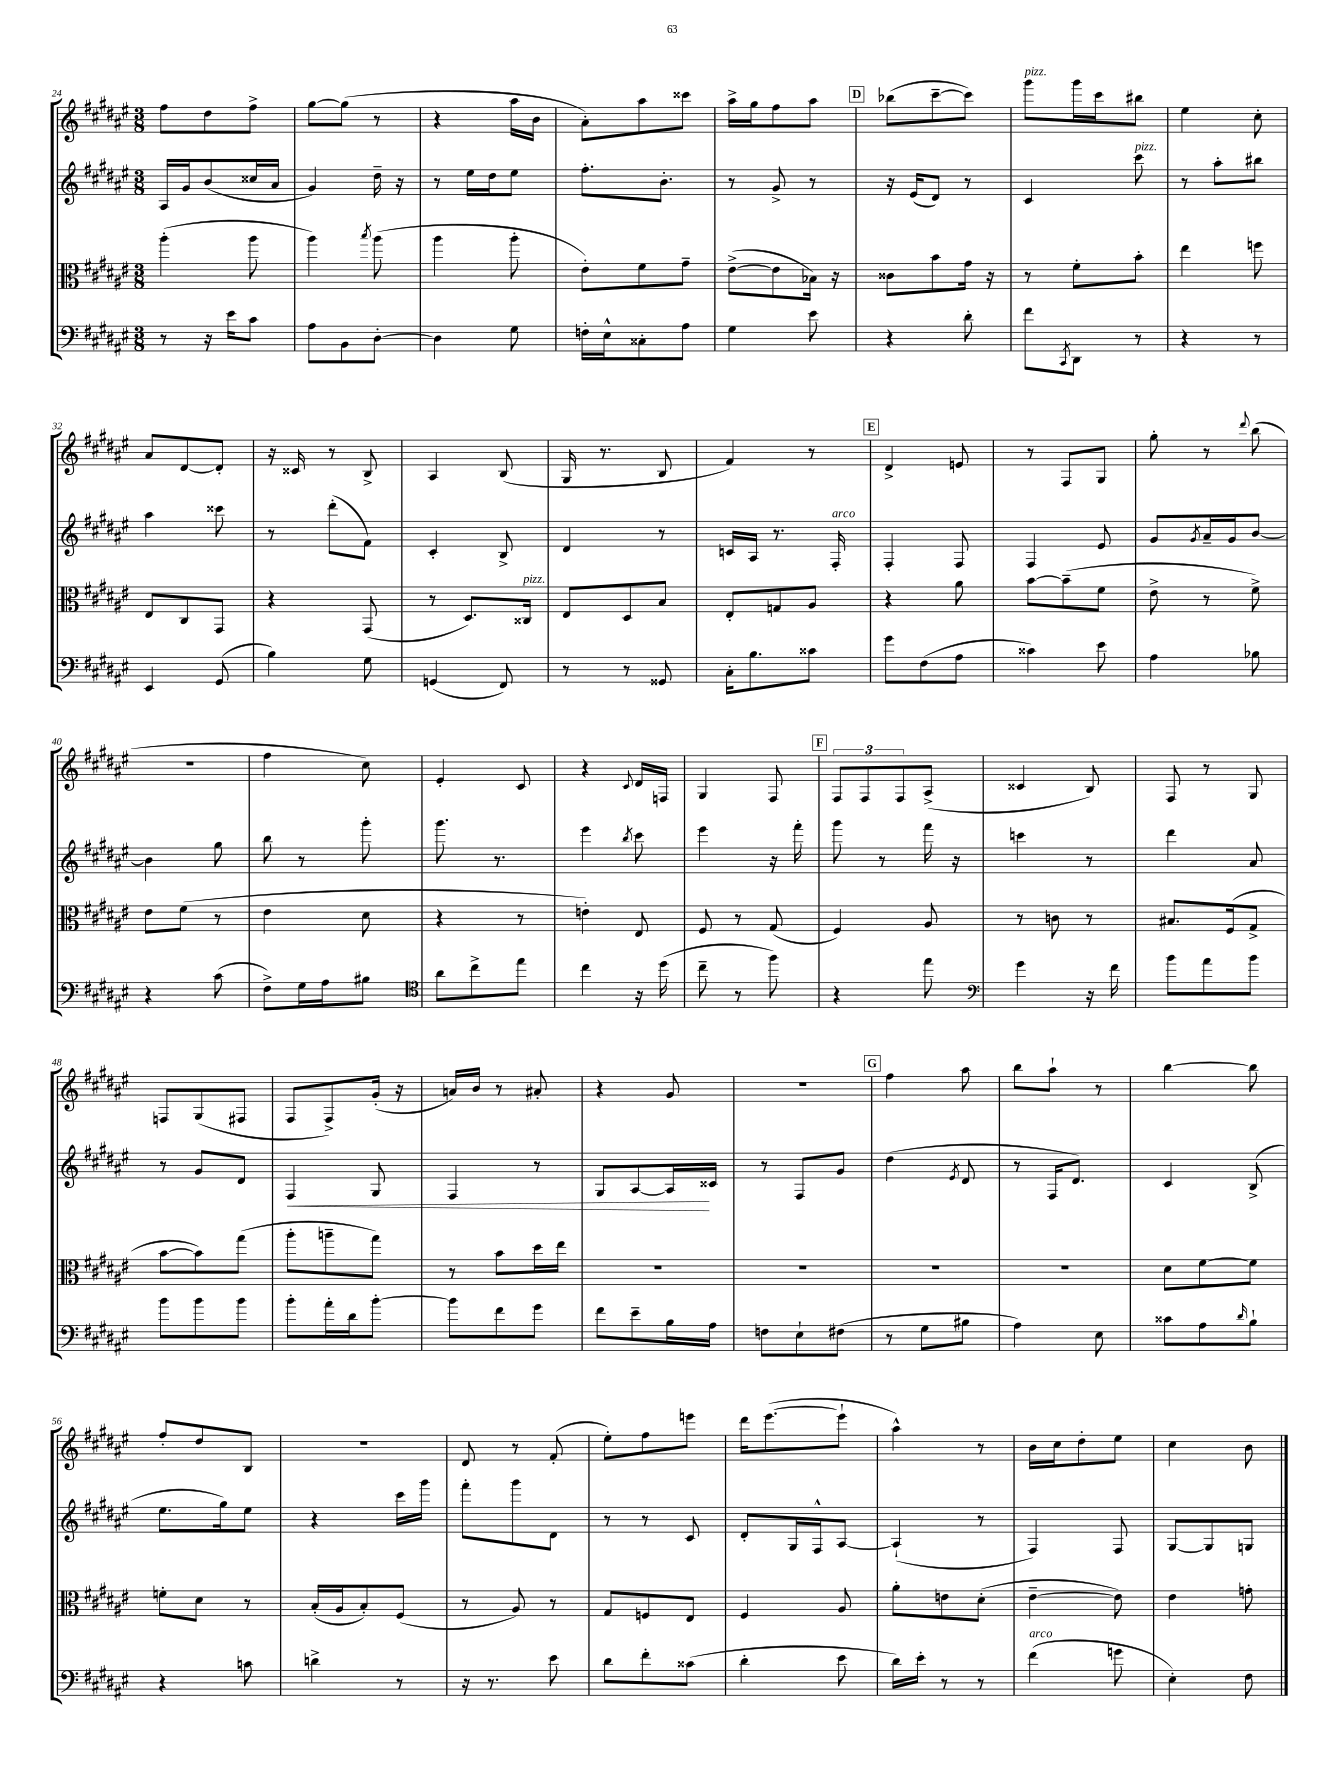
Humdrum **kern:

**kern	**kern	**kern	**kern
*staff4	*staff3	*staff2	*staff1
*clefF4	*clefC3	*clefG2	*clefG2
*k[f#c#g#d#a#e#]	*k[f#c#g#d#a#e#]	*k[f#c#g#d#a#e#]	*k[f#c#g#d#a#e#]
*M3/8	*M3/8	*M3/8	*M3/8
8r	(4aa#'	16A#	8ff#
.	.	16g#	.
16r	.	(8b	8dd#
16e#	.	.	.
8c#	8aa#	16cc##	8ff#^
.	.	16a#	.
=	=	=	=
8A#	4aa#)	4g#)	[8gg#
8BB	.	.	(8gg#]
.	8qbb	.	.
[8D#'	(8aa#	16dd#~	8r
.	.	16r	.
=	=	=	=
4D#]	4aa#	8r	4r
.	.	16ee#	.
.	.	16dd#	.
8G#	8aa#'	8ee#	16aa#
.	.	.	16b
=	=	=	=
16F'	8e#')	8.ff#'	8a#')
16E#^^	.	.	.
8C##'	8f#	.	8aa#
.	.	8.b'	.
8A#	8g#~	.	8ccc##
=	=	=	=
4G#	([8e#^	8r	16aa#^
.	.	.	16gg#
.	8e#]	8g#^	8ff#
8e#	16B-)	8r	8aa#
.	16r	.	.
=	=	=	=
4r	8c##	16r	(8bb-
.	.	(16e#	.
.	8b	8d#)	[8ccc#~
8d#'	16g#	8r	8ccc#])
.	16r	.	.
=	=	=	=
8f#	8r	4c#	8ggg#
8qCC#	.	.	.
8DD#	8f#'	.	16ggg#
.	.	.	16ccc#
8r	8b'	8ccc#	8bb#
=	=	=	=
4r	4ee#	8r	4ee#
.	.	8aa#'	.
8r	8ff	8bb#	8cc#'
=	=	=	=
4EE#	8E#	4aa#	8a#
.	8C#	.	[8d#
(8GG#	8GG#	8ccc##	8d#']
=	=	=	=
4B)	4r	8r	16r
.	.	.	16c##
.	.	(8ddd#'	8r
8G#	(8GG#	8f#)	8B^
=	=	=	=
(4GG	8r	4c#'	4A#
.	8.D#)	.	.
8FF#)	.	8B^	(8B
.	16C##	.	.
=	=	=	=
8r	8E#	4d#	16G#
.	.	.	8.r
8r	8D#	.	.
8GG##	8B	8r	8B
=	=	=	=
16C#'	8E#'	16c	4f#)
8.B	.	16A#	.
.	8G	8.r	.
8c##	8A#	.	8r
.	.	16F#'	.
=	=	=	=
8g#	4r	4F#'	4d#^
(8F#	.	.	.
8A#	8a#	8F#	8e
=	=	=	=
4c##)	[8b	4F#	8r
.	(8b~]	.	8F#
8e#	8f#	8e#	8G#
=	=	=	=
4A#	8e#^	8g#	8gg#'
.	.	8qg#	.
.	8r	16a#~	8r
.	.	16g#	.
.	.	.	8qqddd#
8B-	8f#^)	[8b	(8bb
=	=	=	=
4r	8e#	4b]	4.r
.	(8f#	.	.
(8c#	8r	8gg#	.
=	=	=	=
8F#^)	4e#	8bb	4ff#
16G#	.	8r	.
16A#	.	.	.
8B#	8d#	8ggg#'	8cc#)
=	=	=	=
*clefC4	*	*	*
8a#	4r	8.ggg#	4e#'
8cc#^	.	.	.
.	.	8.r	.
8ee#	8r	.	8c#
=	=	=	=
4cc#	4e')	4eee#	4r
.	.	8qbb	8qqc#
16r	8E#	8ccc#	16d#
(16dd#	.	.	16F
=	=	=	=
8cc#~	8F#	4eee#	4G#
8r	8r	.	.
8ff#)	(8G#	16r	8F#
.	.	16fff#'	.
=	=	=	=
4r	4F#)	8ggg#	12F#
.	.	.	12F#
.	.	8r	.
.	.	.	12F#
8ee#	8A#	16fff#	(8A#^
.	.	16r	.
=	=	=	=
*clefF4	*	*	*
4g#	8r	4ccc	4c##
.	8c	.	.
16r	8r	8r	8B)
16f#	.	.	.
=	=	=	=
8b	8.B#	4ddd#	8F#
8a#	.	.	8r
.	(16F#	.	.
8b	8G#^	8a#	8G#
=	=	=	=
8b	[8b	8r	8F
8b	8b])	8g#	(8G#
8b	(8gg#	8d#	8F#
=	=	=	=
8b'	8aa#'	4F#	8F#
16a#'	8aa~	.	8F#^)
16d#	.	.	.
[8b'	8gg#)	8G#	(16g#'
.	.	.	16r
=	=	=	=
8b]	8r	4F#	16a)
.	.	.	16b
8f#	8b	.	8r
8g#	16dd#	8r	8a#'
.	16ee#	.	.
=	=	=	=
8f#	4.r	8G#	4r
8e#~	.	[8A#	.
16B	.	16A#]	8g#
16A#	.	16c##	.
=	=	=	=
8F	4.r	8r	4.r
8E#`	.	8F#	.
(8F#	.	8g#	.
=	=	=	=
8r	4.r	(4dd#	4ff#
8G#	.	.	.
.	.	8qe#	.
8B#	.	8d#	8aa#
=	=	=	=
4A#)	4.r	8r	8bb
.	.	16F#	8aa#`
.	.	8.d#)	.
8E#	.	.	8r
=	=	=	=
8c##	8d#	4c#	[4bb
8A#	[8f#	.	.
16qqd#	.	.	.
8B`	8f#]	(8B^	8bb]
=	=	=	=
4r	8f'	8.ee#	8ff#'
.	8d#	.	8dd#
.	.	16gg#)	.
8c	8r	8ee#	8B
=	=	=	=
4d^	(16B'	4r	4.r
.	16A#	.	.
.	8B')	.	.
8r	(8F#	16ccc#	.
.	.	16ggg#	.
=	=	=	=
16r	8r	8fff#'	8d#
8.r	.	.	.
.	8A#)	8ggg#	8r
8e#	8r	8d#	(8f#'
=	=	=	=
8d#	8G#	8r	8ee#')
8f#'	8F	8r	8ff#
(8c##	8E#	8c#	8eee
=	=	=	=
4d#'	4F#	8d#'	16ddd#
.	.	.	([8.eee#
.	.	16G#	.
.	.	16F#^^	.
8e#	8A#	[8A#	8eee#`]
=	=	=	=
16d#)	8a#'	(4A#`]	4aa#^^)
16e#'	.	.	.
8r	8e	.	.
8r	(8d#'	8r	8r
=	=	=	=
(4f#	[4e#~	4F#)	16b
.	.	.	16cc#
.	.	.	8dd#'
8g	8e#])	8F#	8ee#
=	=	=	=
4E#')	4e#	[8G#	4cc#
.	.	8G#]	.
8F#	8g'	8G	8b
==	==	==	==
*-	*-	*-	*-
